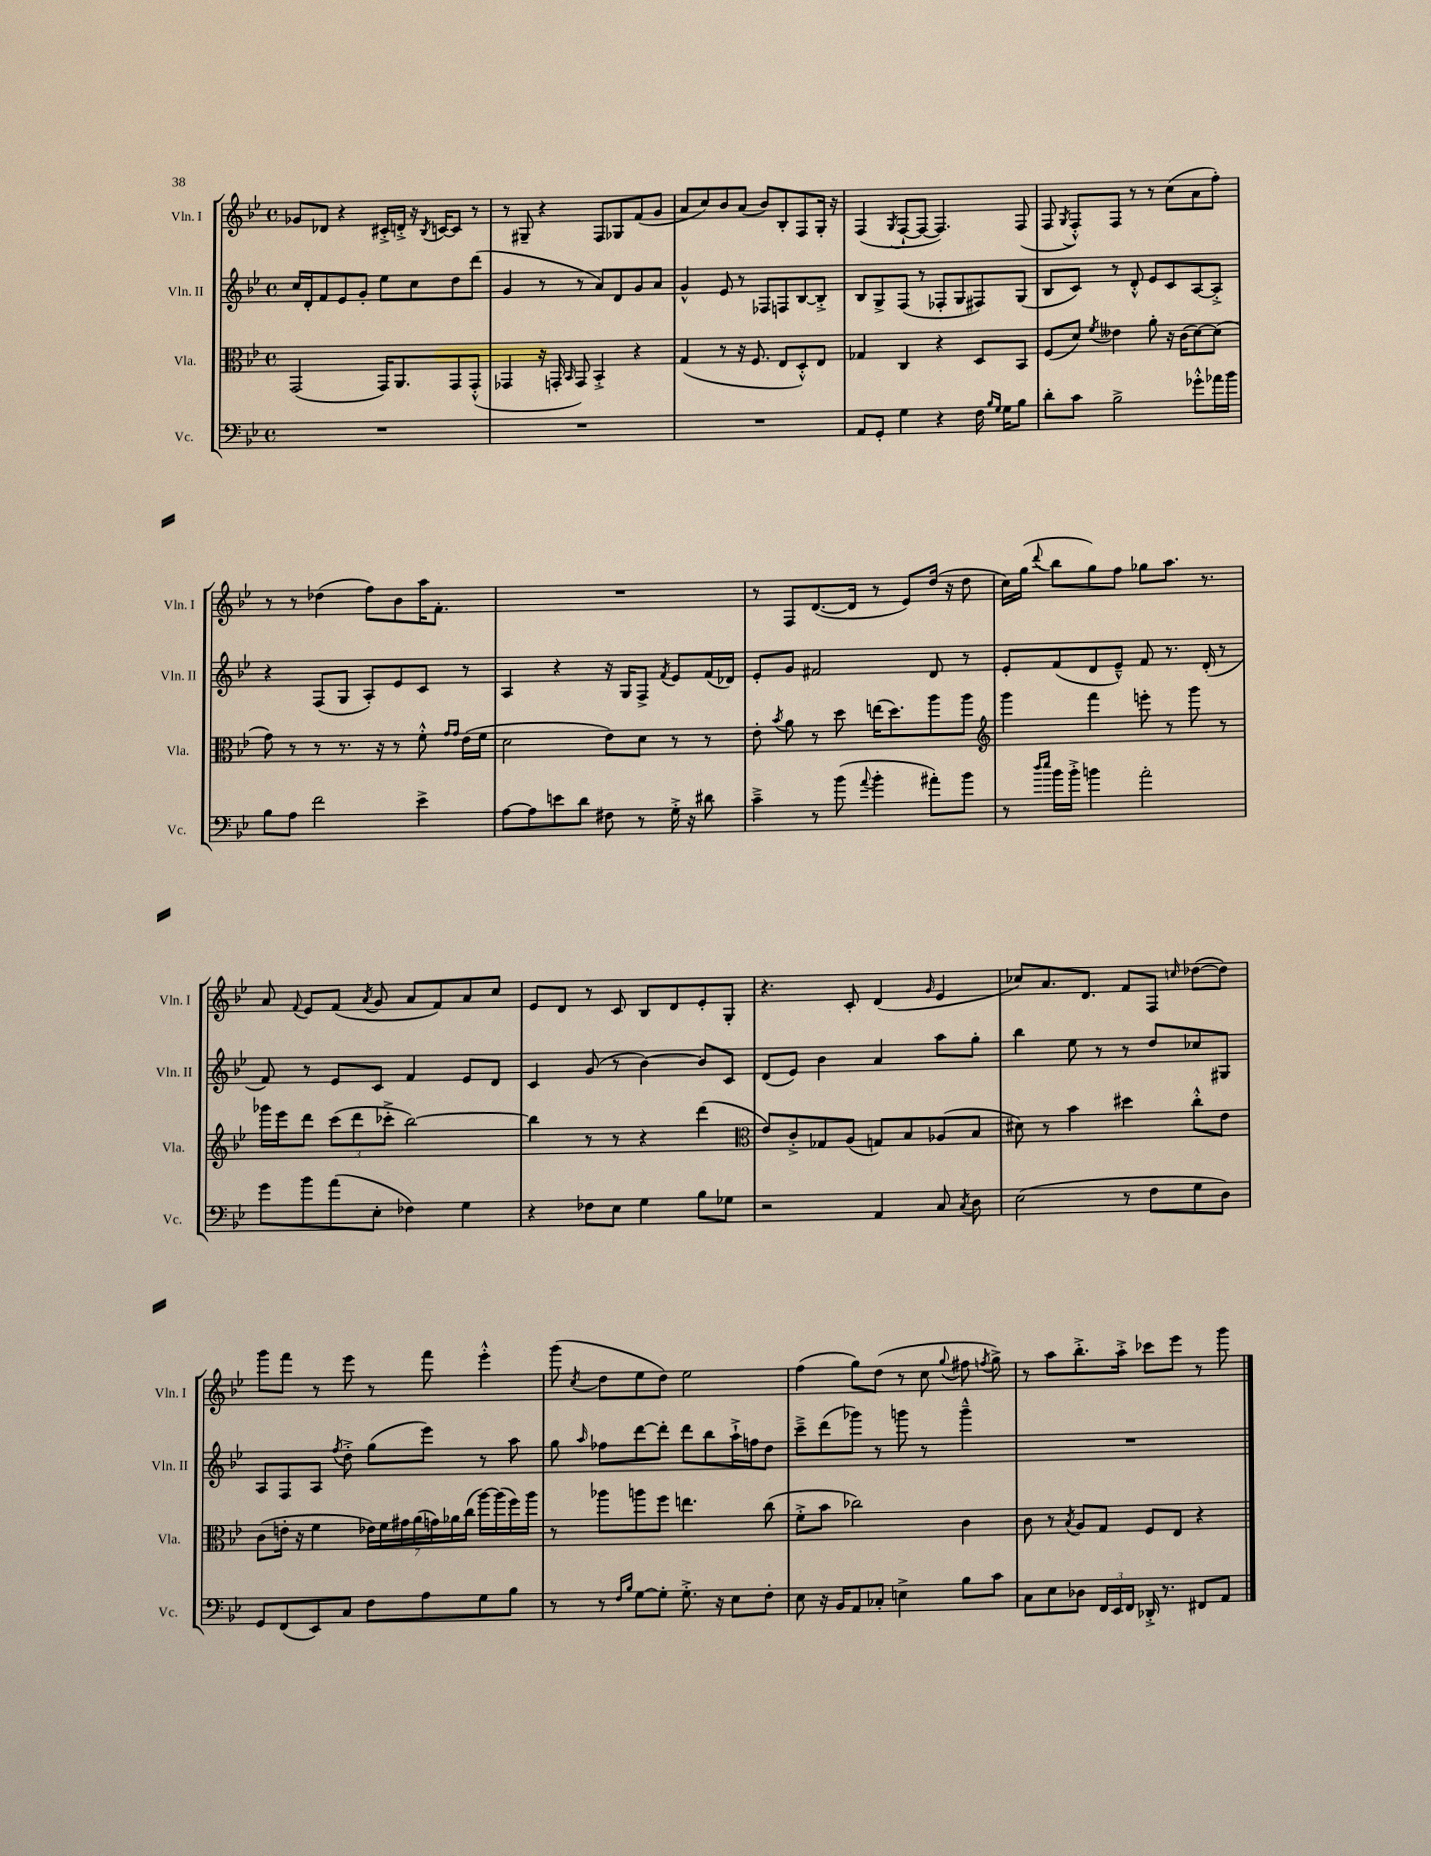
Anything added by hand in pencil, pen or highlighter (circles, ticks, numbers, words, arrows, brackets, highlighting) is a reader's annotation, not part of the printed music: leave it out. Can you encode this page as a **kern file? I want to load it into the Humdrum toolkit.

**kern	**kern	**kern	**kern
*staff4	*staff3	*staff2	*staff1
*clefF4	*clefC3	*clefG2	*clefG2
*k[b-e-]	*k[b-e-]	*k[b-e-]	*k[b-e-]
*M4/4	*M4/4	*M4/4	*M4/4
*met(c)	*met(c)	*met(c)	*met(c)
1r	(2GG	16cc	8g-
.	.	16d'	.
.	.	8f	8d-
.	.	8e-	4r
.	.	8g'	.
.	16GG)	8ee-	16c#'^
.	8.AA	.	16d'^
.	.	8cc	16r
.	.	.	8qB-
.	.	.	[16c
.	8GG	8dd	8c]
.	(8GG'^^	(8ddd	8r
=	=	=	=
1r	4GG-	4g	8r
.	.	.	8G#~
.	16r	8r	4r
.	16GG'	.	.
.	16qqBB-	.	.
.	8GG)	8r	.
.	4BB-'^	8a)	8F
.	.	8d	8G-
.	4r	8g	(8f
.	.	8a	8g
=	=	=	=
1r	(4G	4g^^	8a
.	.	.	8cc)
.	8r	8e-	8b-
.	16r	8r	(8a
.	8.F	.	.
.	.	8F-	8b-)
.	8E-	8F	8B-'
.	8D'^^)	[8B-	8F
.	8E-	8B-'^]	16G'
.	.	.	16r
=	=	=	=
8AA	4G-	8B-	(4F
8GG'	.	8G^	.
.	.	.	8qG
4G	4C	(8F	[8F`
.	.	8r	8F_
4r	4r	8F-'	4.F])
.	.	8G	.
16F	8D	8F#)	.
16qqB-	.	.	.
16qqG	.	.	.
16G	.	.	.
8B-	8BB-	(8G	(8F
=	=	=	=
8d'	(8F	8B-	8F
.	.	.	8qG
8c	8d)	8c)	8F'^^)
.	8qf	.	.
2B-^	4e--	8r	8F
.	.	8d'^^	8r
.	8a'	8e-	8r
.	16r	8c	(8cc
.	(16c	.	.
8g-'^^	[8d)	[8A	8a
16a-	(8d]	8A'^]	8ff')
16b-	.	.	.
=	=	=	=
8B-	8g)	4r	8r
8A	8r	.	8r
2f	8r	(8F	(4dd-
.	8.r	8G	.
.	.	8A')	8ff)
.	16r	.	.
.	8r	8e-	8b-
4e-^	8f'^^	8c	16aa
.	.	.	8.f'
.	16qqg	.	.
.	16qqg	.	.
.	(16e-	8r	.
.	16f	.	.
=	=	=	=
[8A	2d	4A	1r
8A]	.	.	.
8e	.	4r	.
8d	.	.	.
8F#	8e-)	16r	.
.	.	16G	.
8r	8d	8F^	.
.	.	8qf	.
16G'^	8r	8e-	.
16r	.	.	.
8d#	8r	(16f	.
.	.	16d-)	.
=	=	=	=
4c~^	8e-'	8e-'	8r
.	8qb-	.	.
.	8a	8g	8F
8r	8r	2f#	([8.d
(8b-	8dd	.	.
.	.	.	16d]
8qqa	.	.	.
4b-'	(16ee	.	8r
.	8.dd)	.	.
.	.	.	8e-)
8a#')	8aa	8d	(16dd
.	.	.	16r
8b-	8aa	8r	8dd
=	=	=	=
*	*clefG2	*	*
8r	4ggg	8e-'	16cc)
.	.	.	(16gg
16qqdd	.	.	.
16qqee-	.	.	8qqddd
16b-	.	(8f	8bb-
16b-'^	.	.	.
4b	4fff	8d	8gg)
.	.	8e-~^^)	8ff
2a'	8eee'	8f	8gg-
.	8r	8.r	8.aa
.	8ggg	.	.
.	.	(16d'	8.r
.	8r	8r	.
=	=	=	=
8g	16ggg-	8f)	8a
.	16eee-	.	.
.	.	.	8qqf
8b-	8ddd	8r	8e-
(8a	(12ccc	8e-	(8f
.	12ddd	.	.
.	.	.	8qa
8E-'	.	8c	8g
.	12ccc-'^	.	.
4F-)	[2bb-)	4f	8a
.	.	.	8f)
4G	.	8e-	8a
.	.	8d	8cc
=	=	=	=
4r	4bb-]	4c	8e-
.	.	.	8d
8F-	8r	(8g	8r
8E-	8r	8r	8c
4G	4r	[4b-)	8B-
.	.	.	8d
8B-	(4ddd	8b-]	8e-'
8G-	.	8c	8G'
=	=	=	=
*	*clefC3	*	*
2r	8e-)	(8d	4.r
.	8c'^	8e-)	.
.	8G-	4b-	.
.	(8A	.	8c'
4AA	8G)	4a	(4d
.	8B-	.	.
.	.	.	16qqg
8C	(8A-	8aa	4e-
8qC	.	.	.
8D	8B-	8gg'	.
=	=	=	=
(2E-	8d#)	4bb-	8cc-)
.	8r	.	8.a
.	4b-	8ee-	.
.	.	.	8.d
.	.	8r	.
8r	4dd#	8r	8f
8F	.	8dd	8F
.	.	.	16qqcc
8G	8cc'^^	8cc-	([8dd-
8D)	8e-	8G#	8dd-])
=	=	=	=
8GG	(8c	8A	8ggg
(8FF	16e'	8F	8fff
.	16r	.	.
8EE-)	4f	8A	8r
.	.	8qff	.
8C	.	8dd'^	8eee-
8F	28e-)	(8gg	8r
.	28f	.	.
.	28g#	.	.
.	(28a	.	.
8A	.	8eee-)	8fff
.	28g)	.	.
.	28a-	.	.
.	(28cc	.	.
8G	[16aa)	8r	4eee-'^^
.	(16aa]	.	.
8B-	16ff)	8aa	.
.	16aa	.	.
=	=	=	=
8r	8r	8gg	(8ggg
.	.	16qqaa	8qcc
8r	8aa-	8ff-	8dd
16qqF	.	.	.
16qqB-	.	.	.
[8G	8aa	[8ddd	8ee-
8G']	8ff	8ddd']	8dd)
8.G'^	4.ee	8ddd	2ee-
.	.	8bb-	.
16r	.	.	.
8E-	.	16aa`^	.
.	.	16ff	.
8F'	(8cc	8dd	.
=	=	=	=
8E-	8f'^	8ccc~^	(4ff
16r	8b-	(8ddd	.
16BB-	.	.	.
8AA	2cc-)	8ggg-)	8gg)
8C-'	.	8r	(8dd
4E^	.	8ggg	8r
.	.	8r	8cc
.	.	.	8qqgg
8B-	4c	4ggg~^^	8ff#
.	.	.	8qff
8c	.	.	8gg^)
=	=	=	=
8C	8c	1r	8r
8E-	8r	.	8aa
.	8qB-	.	.
8D-	8A	.	8.bb-'^
24FF	8G	.	.
24EE-	.	.	.
.	.	.	16aa'^
24FF	.	.	.
16DD-'^	8F	.	8ccc-
8.r	.	.	.
.	8E-	.	8eee-
8FF#	4r	.	8r
8AA	.	.	8ggg
==	==	==	==
*-	*-	*-	*-
